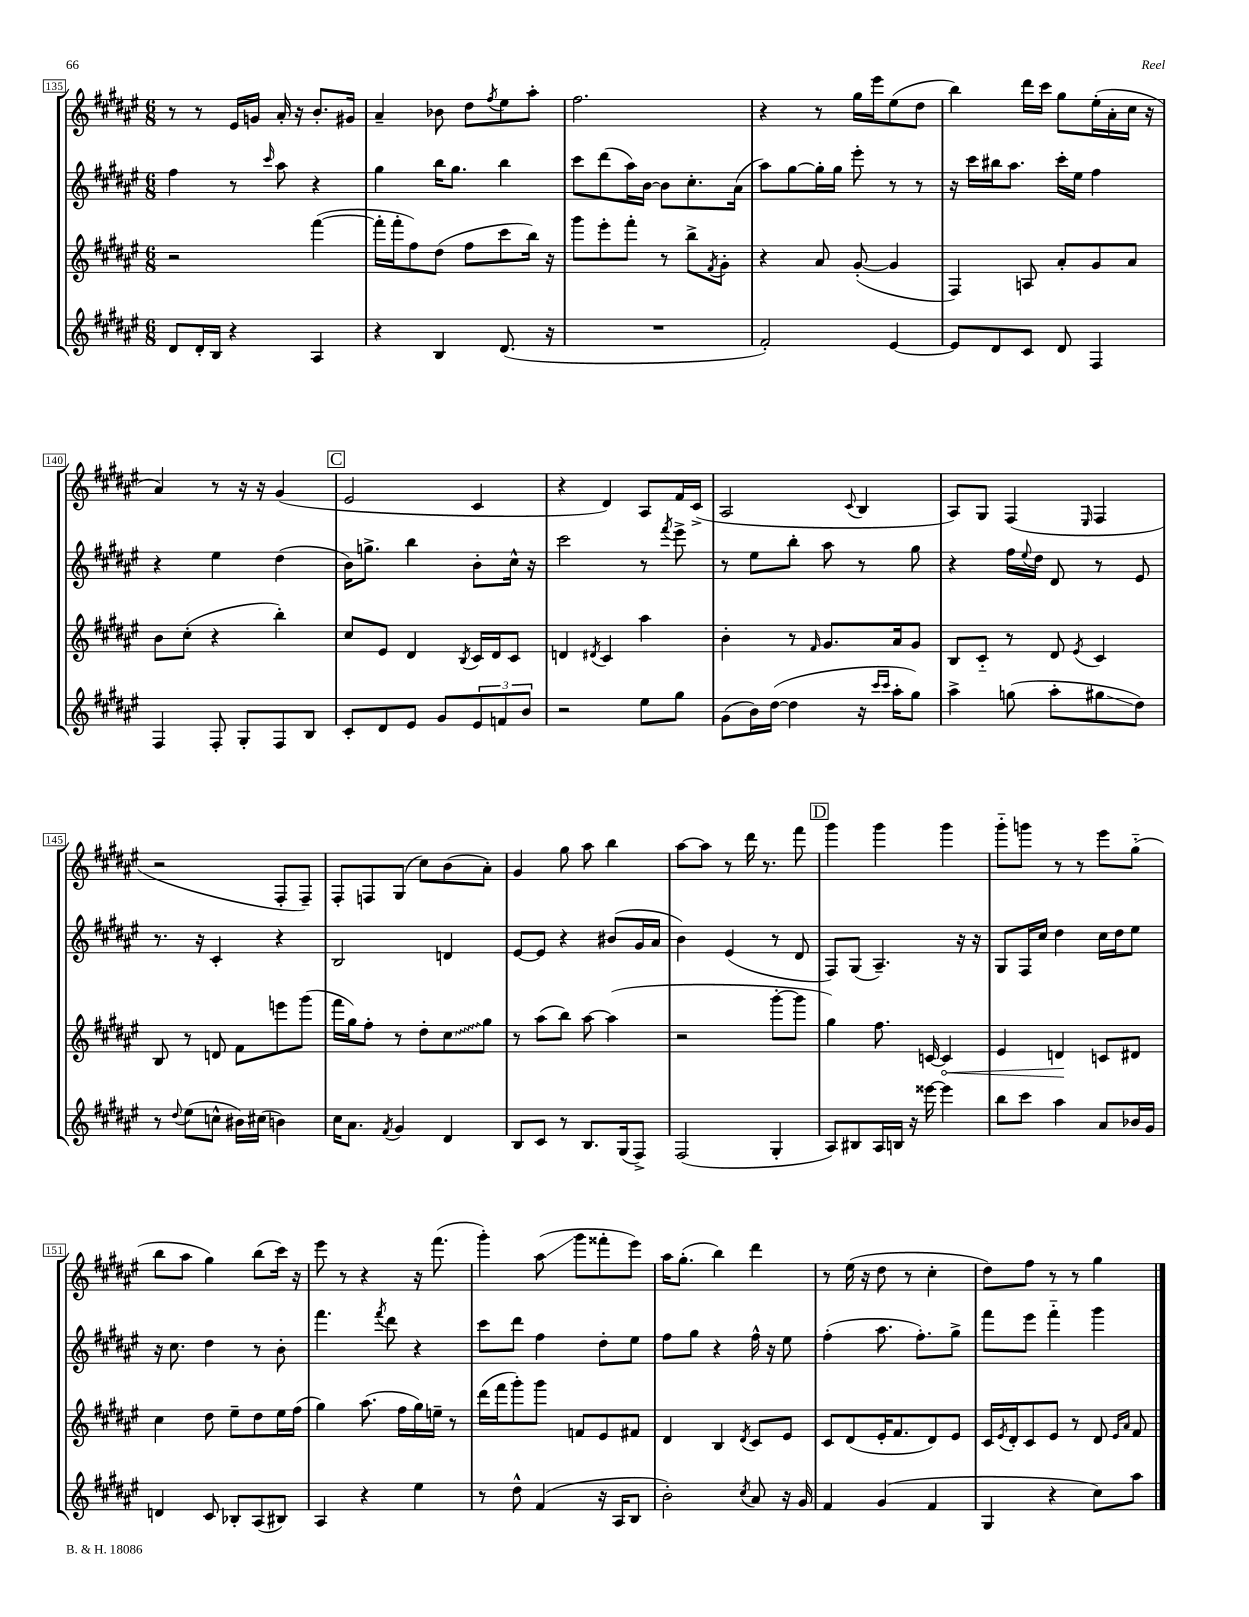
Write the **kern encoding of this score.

**kern	**kern	**kern	**kern
*staff4	*staff3	*staff2	*staff1
*clefG2	*clefG2	*clefG2	*clefG2
*k[f#c#g#d#a#e#]	*k[f#c#g#d#a#e#]	*k[f#c#g#d#a#e#]	*k[f#c#g#d#a#e#]
*M6/8	*M6/8	*M6/8	*M6/8
8d#	2r	4ff#	8r
16d#'	.	.	8r
16B	.	.	.
4r	.	8r	16e#
.	.	.	16g
.	.	16qqccc#	.
.	.	8aa#	16a#'
.	.	.	16r
4A#	([4fff#	4r	8.b'
.	.	.	16g#
=	=	=	=
4r	16fff#']	4gg#	4a#~
.	16fff#'	.	.
.	8ff#)	.	.
4B	(8dd#	16bb	8b-
.	.	8.gg#	.
.	8ff#	.	8dd#
.	.	.	8qff#
(8.d#	8ccc#	4bb	8ee#
.	16bb)	.	8aa#'
16r	16r	.	.
=	=	=	=
2.r	8ggg#	8ccc#	2.ff#
.	8eee#'	(8ddd#	.
.	8fff#'	16aa#)	.
.	.	[16b	.
.	8r	8b]	.
.	8bb^	8.cc#'	.
.	8qf#	.	.
.	8g#'	.	.
.	.	(16a#	.
=	=	=	=
2f#')	4r	8aa#)	4r
.	.	[8gg#	.
.	8a#	16gg#']	8r
.	.	16gg#	.
.	([8g#'	8eee#'	16gg#
.	.	.	16eee#
[4e#	4g#]	8r	(8ee#
.	.	8r	8dd#
=	=	=	=
8e#]	4F#)	16r	4bb)
.	.	16ccc#	.
8d#	.	16bb#	.
.	.	8.aa#	.
8c#	8A	.	16ddd#
.	.	.	16ccc#
8d#	8a#'	16ccc#'	8gg#
.	.	16ee#	.
4F#	8g#	4ff#	(16ee#'
.	.	.	16a#'
.	8a#	.	16cc#
.	.	.	16r
=	=	=	=
4F#	8b	4r	4a#)
.	(8cc#'	.	.
8F#'	4r	4ee#	8r
8G#'	.	.	16r
.	.	.	16r
8F#	4bb')	(4dd#	(4g#
8B	.	.	.
=	=	=	=
8c#'	8cc#	16b)	2e#
.	.	8.gg^	.
8d#	8e#	.	.
8e#	4d#	4bb	.
8g#	.	.	.
.	8qB	.	.
12e#	16c#	8b'	4c#
.	16d#	.	.
12f	.	.	.
.	8c#	16cc#^^	.
12b	.	.	.
.	.	16r	.
=	=	=	=
2r	4d	2ccc#	4r
.	8qd#	.	.
.	4c#	.	4d#)
8ee#	4aa#	8r	8A#
.	.	8qfff#	.
8gg#	.	8eee#^	16f#
.	.	.	(16c#^
=	=	=	=
(8g#	4b'	8r	2A#
16b)	.	8ee#	.
([16dd#	.	.	.
4dd#]	8r	8bb'	.
.	16qqf#	.	.
.	8.g#	8aa#	.
.	.	.	8qqc#
16r	.	8r	4B
16qqccc#	.	.	.
16qqccc#	.	.	.
16aa#'	16a#	.	.
8gg#)	8g#	8gg#	.
=	=	=	=
4aa#^	8B	4r	8A#)
.	8c#'~	.	8G#
(8gg	8r	16ff#	(4F#
.	.	8qqee#	.
.	.	16dd#	.
8aa#'	8d#	8d#	.
.	8qe#	.	16qqE#
8gg#	4c#	8r	4F#
8dd#)	.	8e#	.
=	=	=	=
8r	8B	8.r	2r
8qqdd#	.	.	.
(8ee#	8r	.	.
.	.	16r	.
8cc^^	8d	4c#'	.
16b#)	8f#	.	.
(16cc#	.	.	.
4b)	8eee	4r	8F#'
.	(8ggg#	.	8F#~)
=	=	=	=
16cc#	16fff#	2B	8F#'
8.a#	16gg#)	.	.
.	8ff#'	.	8F
8qf#	.	.	.
4g#	8r	.	(8G#
.	8dd#'	.	8cc#)
4d#	8cc#	4d	(8b
.	8gg#	.	8a#')
=	=	=	=
8B	8r	[8e#	4g#
8c#	(8aa#	8e#]	.
8r	8bb)	4r	8gg#
8.B	[8aa#	.	8aa#
.	(4aa#]	(8b#	4bb
(16G#	.	.	.
8F#^)	.	16g#	.
.	.	16a#	.
=	=	=	=
(2F#	2r	4b)	[8aa#
.	.	.	8aa#]
.	.	(4e#	8r
.	.	.	16ddd#
.	.	.	8.r
4G#'	[8ggg#'	8r	.
.	8ggg#]	8d#	8fff#
=	=	=	=
8A#)	4gg#)	8F#)	4ggg#
8B#	.	(8G#	.
16A#	8.ff#	4.A#~)	4ggg#
16B	.	.	.
16r	.	.	.
[16eee##	[16c	.	.
4eee##]	4c]	.	4ggg#
.	.	16r	.
.	.	16r	.
=	=	=	=
8bb	4e#	8G#	8ggg#'~
8ccc#	.	16F#	8ggg
.	.	16cc#	.
4aa#	4d	4dd#	8r
.	.	.	8r
8a#	8c	16cc#	8eee#
.	.	16dd#	.
16b-	8d#	8ee#	(8gg#'~
16g#	.	.	.
=	=	=	=
4d	4cc#	16r	8bb
.	.	8.cc#	.
.	.	.	8aa#
8c#	8dd#	4dd#	4gg#)
8B-'	8ee#~	.	.
(8A#	8dd#	8r	(8bb
8B#)	16ee#	8b'	16ccc#)
.	(16ff#	.	16r
=	=	=	=
4A#	4gg#)	4.fff#	8eee#
.	.	.	8r
4r	(8.aa#	.	4r
.	.	8qfff#	.
.	.	8ddd#	.
.	16ff#	.	.
4ee#	16gg#)	4r	16r
.	16ee~	.	(8.fff#
.	8r	.	.
=	=	=	=
8r	(16ddd#	8ccc#	4ggg#')
.	16fff#	.	.
8dd#^^	8ggg#')	8ddd#	.
(4f#	8ggg#	4ff#	(8aa#
.	8f	.	8ggg#
16r	8e#	8dd#'	8fff##'
16A#	.	.	.
8B	8f#	8ee#	8eee#)
=	=	=	=
2b')	4d#	8ff#	16aa#
.	.	.	(8.gg#'
.	.	8gg#	.
.	4B	4r	4bb)
8qcc#	8qd#	.	.
8a#	8c#	16ff#^^	4ddd#
.	.	16r	.
16r	8e#	8ee#	.
16g#	.	.	.
=	=	=	=
4f#	8c#	(4ff#'	8r
.	(8d#	.	(16ee#
.	.	.	16r
(4g#	16e#'	8.aa#	8dd#
.	8.f#	.	.
.	.	.	8r
.	.	8.ff#')	.
4f#	8d#)	.	4cc#'
.	8e#	8gg#^	.
=	=	=	=
4G#	16c#	8fff#	8dd#)
.	8qe#	.	.
.	16d#'	.	.
.	8c#	8eee#	8ff#
4r	8e#	4fff#'~	8r
.	8r	.	8r
8cc#)	8d#	4ggg#	4gg#
.	16qqe#	.	.
.	16qqa#	.	.
8aa#	8f#	.	.
==	==	==	==
*-	*-	*-	*-
